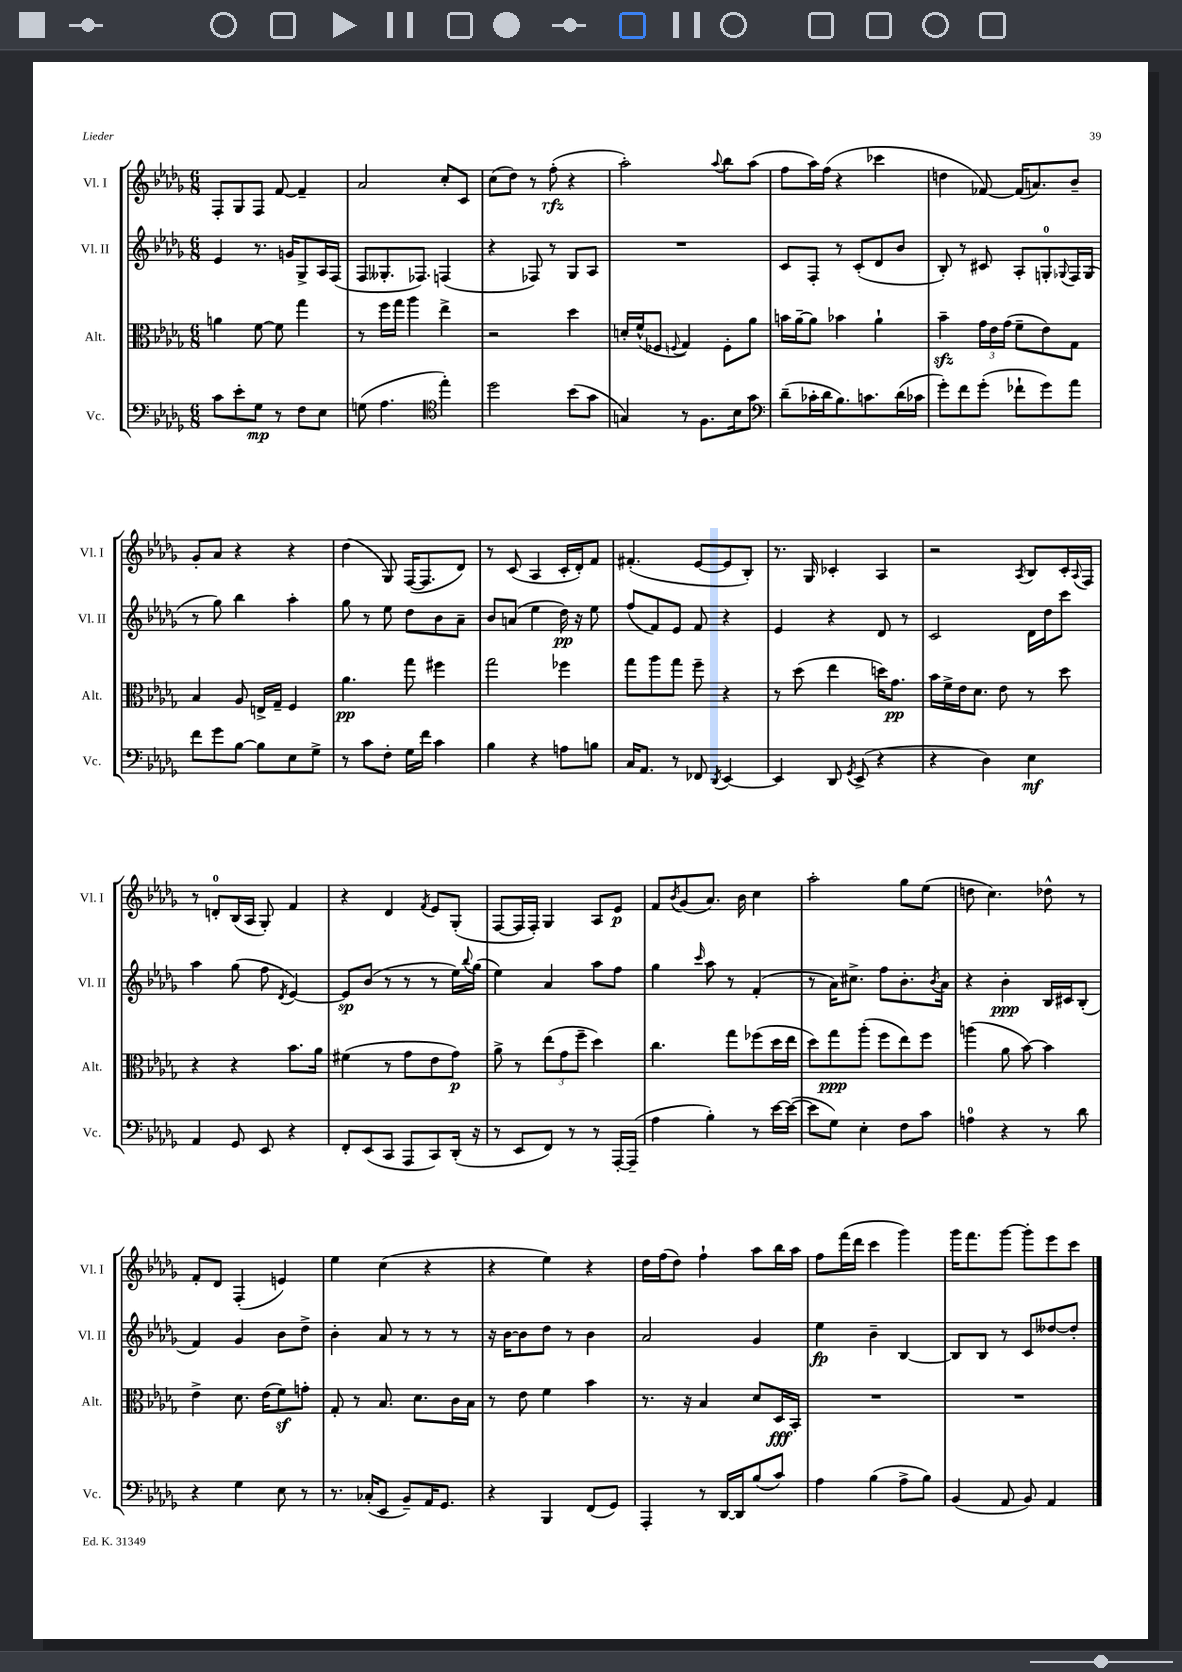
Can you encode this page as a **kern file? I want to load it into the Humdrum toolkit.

**kern	**kern	**kern	**kern
*staff4	*staff3	*staff2	*staff1
*clefF4	*clefC3	*clefG2	*clefG2
*k[b-e-a-d-g-]	*k[b-e-a-d-g-]	*k[b-e-a-d-g-]	*k[b-e-a-d-g-]
*M6/8	*M6/8	*M6/8	*M6/8
8c\L	4a\	4e-/	8F'/L
8e-'\	.	.	8G-/
8G-\J	[8f\	8.r	8F/J
8r	8f\]	.	[8f/
.	.	16g/LK	.
8F\L	4gg-\	8G-^/	4f~/]
8E-\J	.	16A-/L	.
.	.	(16F/JJ	.
=	=	=	=
(8G\	8r	8F/L	2a-/
4.A-\	16ff\LL	8.G--'/	.
.	16gg-\JJ	.	.
.	4aa-\	.	.
.	.	8.F-/J)	.
*clefC4	*	*	*
4ee-'\)	4ee-^\	(4F/	8cc'/L
.	.	.	8c/J
=	=	=	=
2dd-\	2r	4r	(8cc\L
.	.	.	8dd-\J)
.	.	8F-/)	8r
.	.	8r	(8ff'\
(8b-\L	4dd-\	8G-/L	4r
8g-\J	.	8A-/J	.
=	=	=	=
4G/)	16d'/LL	2.r	2aa-'\)
.	(16f^^/J	.	.
.	8F-/J	.	.
.	8qqF/	.	.
8r	4G-/)	.	.
8.F\L	.	.	.
.	.	.	8qqaa-/
.	8F'\L	.	8bb-\L
16B-\k	.	.	.
8g-\J	8a-\J	.	(8aa-\J
=	=	=	=
*clefF4	*	*	*
(8d-~\L	16b\LL	8c/L	8ff\L
.	[16a-~\J	.	.
16c-'\L	8a-\]J	8F'/J	16aa-\L)
16d-\J	.	.	(16ff\JJ
8.B-\)	4b-\	8r	4r
.	.	(8c'/L	.
8.c\	.	.	.
.	4a-`\	8d-/	4ccc-\
(16d-\L	.	8b-/J	.
16c-\JJ	.	.	.
=	=	=	=
8g-'\L)	4b-~\	8B-'/)	4dd\
8f\	.	8r	.
(8g-'\J	24g-\LL	8c#/	[8f-/)
.	24e-\	.	.
.	(24g-\JJ	.	.
8f-`\L	8f~\L	8A-'/L	(16f-/]LK
.	.	.	8.a/)
8g-\)	8e-\)	8G'/	.
.	.	8qqG-/	.
8a-\J	8G-\J	16F/L	8b-~/J
.	.	(16G-/JJ	.
=	=	=	=
8f\L	4B-/	8r	8g-'/L
8g-\	.	8gg-\)	8a-/J
[8B-\J	8A-/	4bb-\	4r
8B-\]L	16E^/LL	.	.
.	16G-~/JJ	.	.
8E-\	4F/	4aa-'\	4r
8G-^\J	.	.	.
=	=	=	=
8r	4.a-\	8gg-\	(4dd-\
8c\L	.	8r	.
8F'\J	.	8ee-\	8G-/)
16G-\LL	8gg-\	8dd-\L	([16F/LK
16f\JJ	.	.	8.F/]
4c\	4ff#\	8b-\	.
.	.	8a-~\J	8d-/J)
=	=	=	=
4B-\	2gg-\	8b-/L	8r
.	.	(8a/J	(8c/
4r	.	4ee-\	4A-/
8A\L	4ff-\	16dd-\)	16c'/LL
.	.	16r	16d-'/J)
8B\J	.	8ee-\	8f/J
=	=	=	=
16C/LK	8gg-\L	(8ff/L	(4.f#'/
8.AA-/J	.	.	.
.	8aa-\	8f/)	.
8r	8gg-\J	8e-/J	.
8FF-/	8ff~\	8f/	[8e-/L
8qDD-/	.	.	.
[4EE-/	4r	4r	8e-/]
.	.	.	8B-'/J)
=	=	=	=
4EE-/]	8r	4e-/	8.r
.	(8dd-\	.	.
.	.	.	16G-/
8DD-/	4ee-\	4r	4c-'/
8qGG-/	.	.	.
(8EE-^/	.	.	.
4r	16dd\LK)	8d-/	4A-/
.	8.g-\J	.	.
.	.	8r	.
=	=	=	=
4r	16b-\LL	2c/	2r
.	16f^\	.	.
.	16e-\J	.	.
.	8.d-\J	.	.
4D-\)	.	.	.
.	8e-\	.	.
.	.	.	8qA-/
4E-\	8r	16d-\LL	8B-/L
.	.	16dd-\J	.
.	8dd-\	8ccc\J	16c'/L
.	.	.	8qqA-/
.	.	.	16F/JJ
=	=	=	=
4AA-/	4r	4aa-\	8r
.	.	.	8d'/L
8GG-/	4r	(8gg-\	(16B-/L
.	.	.	16A-/JJ
8EE-/	.	8ff\	8G-'/)
.	.	8qd-/	.
4r	8.b-\L	[4e-/)	4f/
.	16a-\Jk	.	.
=	=	=	=
8FF'/L	(4f#\	8e-/]L	4r
(8EE-/	.	(8b-/J	.
8CC/J	8r	8r	4d-/
8AAA-/L	8g-\L	8r	.
.	.	.	8qf/
8CC/)	8e-\	8r	8e-/L
(16DD-'/Jk	8g-\J)	16ee-\LL)	(8G-'/J
.	.	8qqbb-/	.
16r	.	(16gg-\JJ	.
=	=	=	=
8r	8a-^\	4ee-\)	[8F/L
8EE-/L	8r	.	16F/]L
.	.	.	16F'/JJ)
8FF/J)	(12ee-\L	4a-/	4G-/
.	12g-\	.	.
8r	.	.	.
.	12ff~\J	.	.
8r	4dd-\)	8aa-\L	8A-/L
[16AAA-'/LL	.	8ff\J	8e-/J
(16AAA-~/]JJ	.	.	.
=	=	=	=
4A-\	4.cc\	4gg-\	8f/L
.	.	.	8qb-/
.	.	.	(8g-/
.	.	16qqccc/	.
4B-'\)	.	8aa-\	8.a-/J)
.	8gg-\L	8r	.
.	.	.	16b-\
8r	(8ff-\	(4f'/	4cc\
[16e-\LL	16dd-\L	.	.
(16e-\_JJ	16ee-\JJ	.	.
=	=	=	=
8e-\]L	8dd-\L)	8r	2aa-'\
8G-\J)	8gg-\	16a-\LK)	.
.	.	8.cc#^\J	.
4E-'\	(8aa-'\J	.	.
.	8ff\L	8ff\L	.
8F\L	8ee-\)	8.b-'\	8gg-\L
8c\J	8ff\J	.	(8ee-\J
.	.	8qb-/	.
.	.	16a-\Jk	.
=	=	=	=
4A\	(4aa\	4r	8dd\
.	.	.	4.cc\)
4r	8a-\	4b-'\	.
.	[8b-\)	.	.
8r	4b-\]	16B-/LL	8dd-^^\
.	.	16c#/J	.
8d-\	.	(8B-'/J	8r
=	=	=	=
4r	4e-^\	4f/)	8f'/L
.	.	.	8d-/J
4G-\	8.d-\	4g-/	(4F'/
.	(16e-\LK	.	.
8E-\	8f\)	8b-\L	4e/)
8r	8g'\J	8dd-^\J	.
=	=	=	=
8.r	8G-'/	4b-'\	4ee-\
.	8r	.	.
(16C-'/LK	.	.	.
8EE-/J	8.B-/	8a-/	(4cc\
8BB-~/L)	.	8r	.
.	8.d-\L	.	.
16AA-/K	.	8r	4r
8.GG-/J	.	.	.
.	16c\L	8r	.
.	16B-\JJ	.	.
=	=	=	=
4r	8r	16r	4r
.	.	[16b-\LK	.
.	8e-\	8b-\]	.
4BBB-/	4f\	8dd-\J	4ee-\)
.	.	8r	.
(8FF/L	4b-\	4b-\	4r
8GG-/J)	.	.	.
=	=	=	=
4AAA-'/	8.r	2a-/	16dd-\LL
.	.	.	(16ff\J
.	.	.	8dd-\J)
.	16r	.	.
8r	4B-/	.	4ff`\
[16DD-/LL	.	.	.
16DD-/]J	.	.	.
(8B-/	8d-/L	4g-/	8aa-\L
8c/J)	16D-/L	.	16bb-\L
.	16BB-'/JJ	.	16aa-\JJ
=	=	=	=
4A-\	2.r	4ee-\	8ff\L
.	.	.	(16fff\L
.	.	.	16ddd-\JJ
(4B-\	.	4b-~\	4ccc\
8A-^\L	.	[4B-/	4ggg-\)
8B-\J)	.	.	.
=	=	=	=
(4BB-/	2.r	8B-/]L	16ggg-\LK
.	.	.	8.fff\
.	.	8B-/J	.
8AA-/	.	8r	[8ggg-\J
8BB-/)	.	8c/L	8ggg-'\]L
4AA-/	.	[8dd--/	8eee-\
.	.	8dd--'/]J	8ccc\J
==	==	==	==
*-	*-	*-	*-
